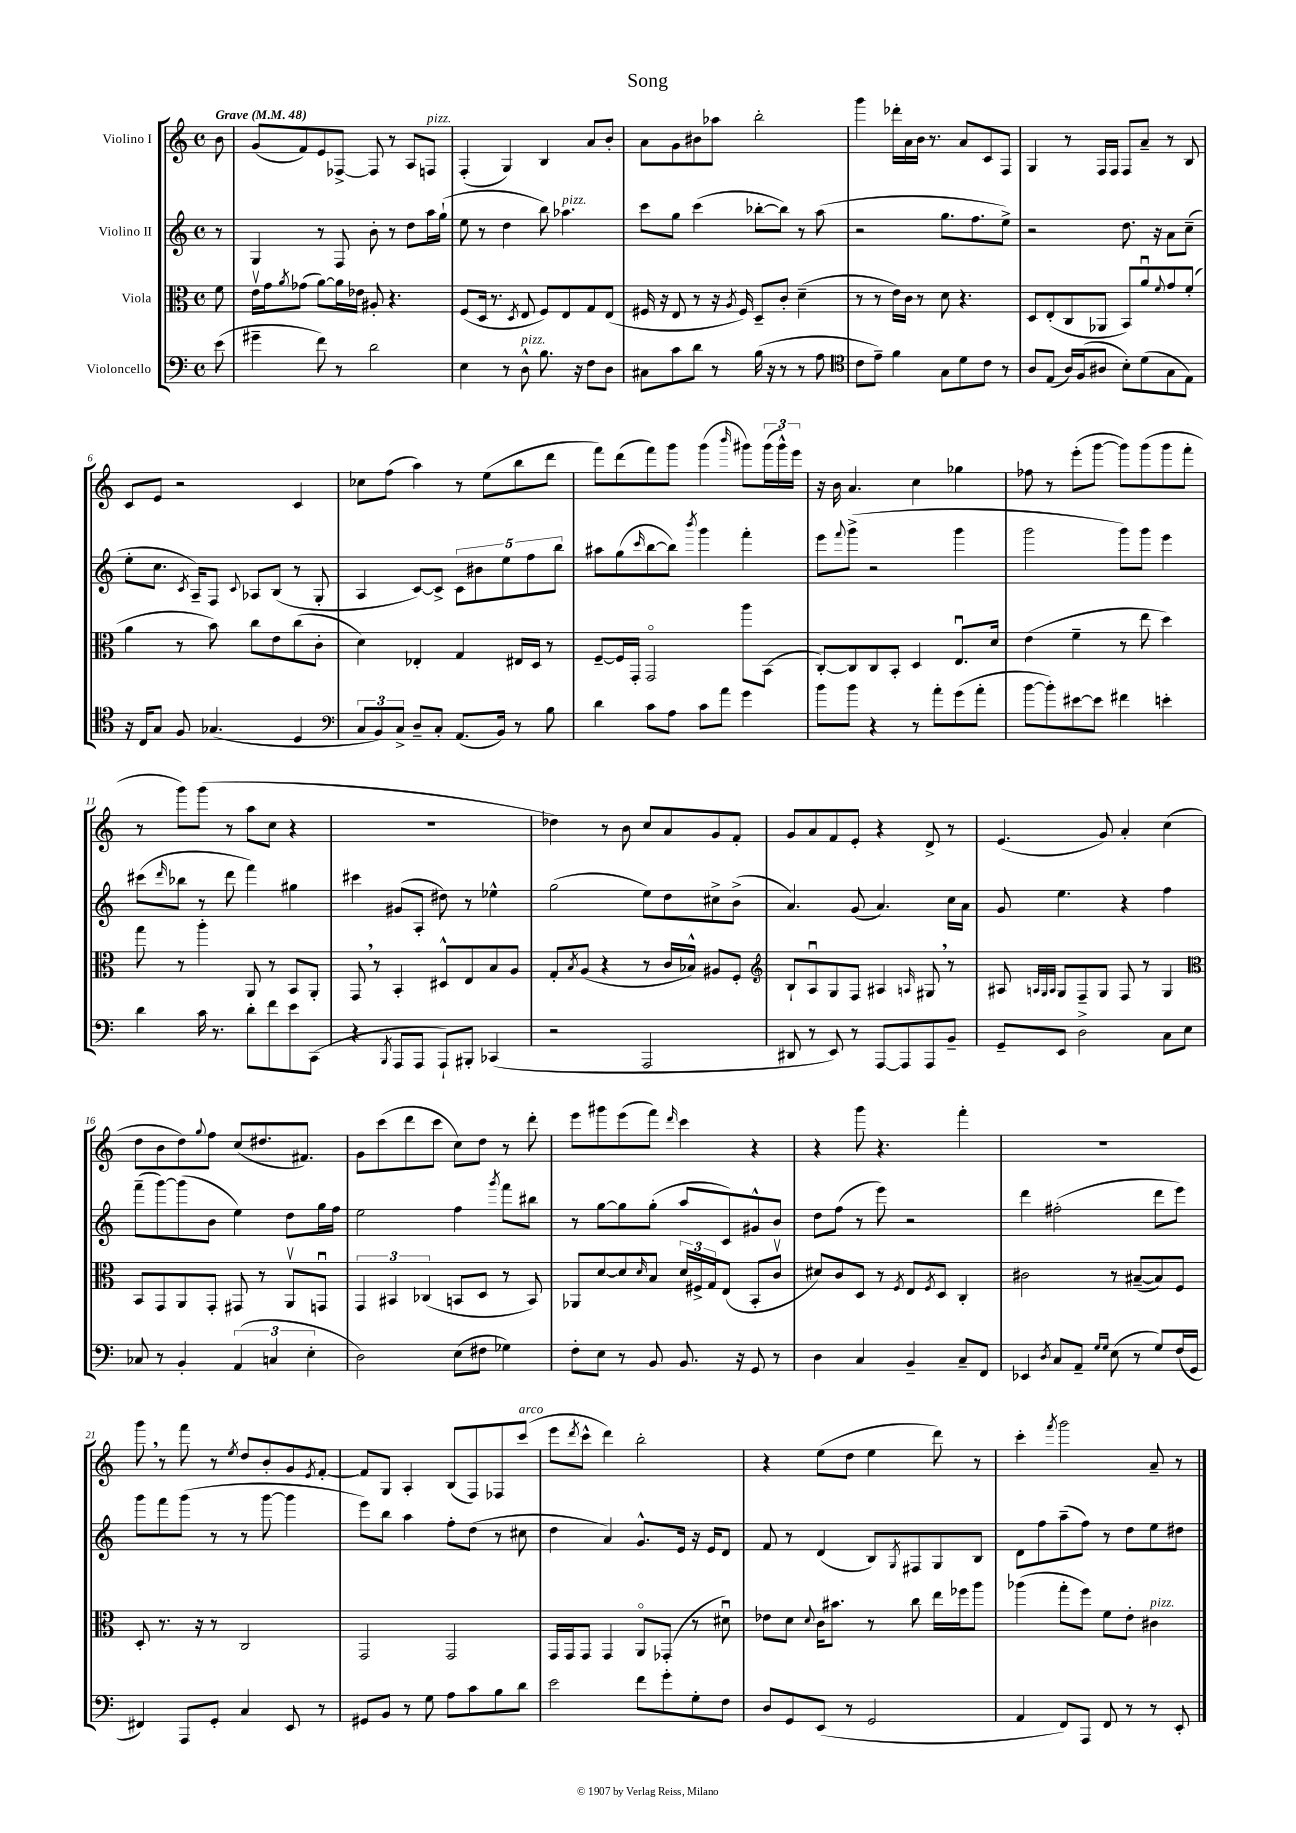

**kern	**kern	**kern	**kern
*part4	*part3	*part2	*part1
*staff4	*staff3	*staff2	*staff1
*I"Violoncello	*I"Viola	*I"Violino II	*I"Violino I
*clefF4	*clefC3	*clefG2	*clefG2
*k[]	*k[]	*k[]	*k[]
*M4/4	*M4/4	*M4/4	*M4/4
*met(c)	*met(c)	*met(c)	*met(c)
*MM48	*MM48	*MM48	*MM48
=	=	=	=
!	!	!	!LO:TX:a:B:t=Grave
(8e\	8f\	8r	8b\
=1	=1	=1	=1
4g#X~\	16ev\LL	4G/	(8g/L
.	16g\J	.	.
.	8qa/	.	.
.	(8g-X\J	.	8f/)
8f\)	[8a\L)	8r	8e/
8r	16a\L]	8F/	[8F-X^/J
.	16e-X\JJ	.	.
2d\	8A#X'/	8b'\	8F-/]
.	4.r	8r	8r
.	.	8dd\L	8A/L
!	!	!	!LO:TX:a:i:t=pizz.
.	.	16aa\L	8Fn/J
.	.	(16gg`\JJ	.
=2	=2	=2	=2
4E\	(8F/L	8ee\	(4F'/
.	16D/Jk	8r	.
.	8.r	.	.
8r	.	4dd\	4G/)
.	8qD/	.	.
!LO:TX:a:i:t=pizz.	!	!	!
8D^^\	8E/	.	.
8.B\	8F/L)	8bb\)	4B/
!	!	!LO:TX:a:i:t=pizz.	!
.	8E/	4.aa-X\	.
16r	.	.	.
8F\L	8G/	.	8a/L
8D\J	(8E/J	.	8b'/J
=3	=3	=3	=3
8C#X\L	16F#X/	8ccc\L	8a\L
.	16r	.	.
8c\	8E/	8gg\J	8g\
8d\J	8r	(4ccc\	8b#X\
8r	16r	.	8aa-X\J
.	8qA/	.	.
.	16F#/)	.	.
(16B\	8D~/L	[8bb-X'\L	2bb'\
16r	.	.	.
8r	8c'/J	8bb-\J])	.
8r	(4d~\	8r	.
8A\	.	(8aa\	.
=4	=4	=4	=4
*clefC4	*	*	*
8c\L	8r	2r	4ggg\
8e~\J)	8r	.	.
4f\	16e\LL)	.	16ddd-X'\LL
.	16c\JJ	.	16a\
.	8r	.	16b\JJ
.	.	.	8.r
8G\L	8d\	8.gg\L	.
8d\	4.r	.	8a/L
.	.	8.ff\	.
8c\J	.	.	8c/
8r	.	8ee^\J)	8F/J
=5	=5	=5	=5
8A/L	8D/L	2r	4G/
(8E/J	(8E'/	.	.
16A/LL)	8C/	.	8r
(16F/J	.	.	.
8A#X/J	8AA-X/J	.	16F/LL
.	.	.	16F/JJ
8B'\L)	8BB/L)	8.dd\	8F/L
(8d\	8au/	.	8a~/J
.	.	16r	.
.	8qqf/	.	.
8G\	8g/	8a\L	8r
8E\J)	(8f'/J	(8cc~\J	8B/
!!LO:LB:g=z
=6	=6	=6	=6
16r	4a\	8ee'\L	8c/L
16C/KL	.	.	.
8G/J	.	8.cc\J	8e/J
8F/	8r	.	2r
.	.	8qc/	.
.	.	16A~/KL)	.
(4.G-X/	8b\)	8F/J	.
.	.	8qqc/	.
.	8cc\L	8A-X/L	.
.	8e\	(8B/J	.
4D/	(8cc\	8r	4c/
.	8c'\J	8G'/	.
=7	=7	=7	=7
*clefF4	*	*	*
12C/L	4d\)	4A/	8cc-X\L
12BB/)	.	.	.
.	.	.	(8ff\J
12C^/J	.	.	.
8D~/L	4E-X'/	[8c/L)	4aa\)
8C'/J	.	8c^/J]	.
(8.AA/L	4G/	10c\L	8r
.	.	10b#X\	.
.	.	.	(8ee\L
16BB/Jk)	.	.	.
.	.	10ee\	.
8r	16E#X/LL	.	8bb\
.	.	10ff\	.
.	16D/JJ	.	.
8B\	8r	.	8ddd\J
.	.	10bb\J	.
=8	=8	=8	=8
4d\	[8F~/L	8aa#X\L	8fff\L)
.	16F/L]	(8gg\	(8ddd\
.	16GG'/JJ	.	.
.	.	16qqccc/	.
8c\L	2GG/	[8bb\	8fff\)
8A\J	.	8bb\J])	8ggg\J
.	.	8qbbb/	.
8c\L	.	4ggg\	(4ggg\
8a\J	.	.	.
.	.	.	16qqbbb/
4g\	8aa\L	4fff'\	8ggg#X\L)
.	(8BB\J	.	(24ggg#\L
.	.	.	24ggg#^^\)
.	.	.	24eee\JJ
=9	=9	=9	=9
8b\L	[8C'/L)	8eee\L	16r
.	.	.	16b\
.	.	8qqfff/	.
8b\J	8C/]	(8ggg^\J	4.a/
4r	8C/	2r	.
.	8BB'/J	.	.
8r	4D/	.	4cc\
8a'\L	.	.	.
(8g\	8.Eu/L	4ggg\	4gg-X\
8a'\J	.	.	.
.	16d/Jk	.	.
=10	=10	=10	=10
[8b\L	(4e\	2ggg\	8ff-X\
8b'\])	.	.	8r
[8e#X\	4f~\	.	(8eee'\L
8e#\J]	.	.	[8ggg\J
4f#X\	8r	8ggg\L)	8ggg\L])
.	8ee\	8ggg\J	(8ggg\
4en'\	4dd\)	4eee\	8ggg\
.	.	.	8fff'\J
!!LO:LB:g=z
=11	=11	=11	=11
4d\	8gg\	(8ccc#X\L	8r
.	.	16qqddd/	.
.	8r	8bb-X\J	8ggg\L)
16c\	4aa'\	8r	(8ggg\J
8.r	.	.	.
.	.	8ddd\	8r
8d'\L	8AA/	4fff\)	8aa\L
8f\	8r	.	8cc\J
8e\	8BB/L	4gg#X\	4r
(8CC\J	8AA'/J	.	.
=12	=12	=12	=12
4r	8GG,/	4ccc#X\	1r
.	8r	.	.
8qBBB/	.	.	.
8AAA/L	4BB'/	(8g#X/L	.
8AAA/J	.	8A'/J	.
8AAA`/L)	8D#X^^/L	8dd#X\)	.
8BBB#X'/J	8E/	8r	.
(4CC-X/	8B/	4ee-X^^\	.
.	8A/J	.	.
=13	=13	=13	=13
2r	8G'/L	(2gg\	4dd-X\)
.	8qB/	.	.
.	(8A/J	.	.
.	4r	.	8r
.	.	.	8b\
2AAA/	8r	8ee\L)	8cc/L
.	16c/LL	8dd\	8a/
.	16B-X^^/JJ)	.	.
.	8A#X/L	8cc#X^\	8g/
.	8F'/J	(8b^\J	8f'/J
=14	=14	=14	=14
*	*clefG2	*	*
8DD#X/	8B`/L	4.a/)	8g/L
8r	8Au/	.	8a/
8EE/)	8G/	.	8f/
8r	8F/J	(8g/	8e'/J
[8AAA/L	4A#X/	4.a/)	4r
8AAA/]	.	.	.
.	16qqAn/	.	.
8AAA/	8G#X,/	.	8d^/
8BB~/J	8r	16cc\LL	8r
.	.	16a\JJ	.
=15	=15	=15	=15
8GG~/L	8A#X/	8g/	(4.e/
.	32qqAn/LLL	.	.
.	32qqG/	.	.
.	32qqA/JJJ	.	.
8EE/J	8G/L	4.ee\	.
2D^\	8F~/	.	.
.	8G/J	.	8g/)
.	8F/	4r	4a'/
.	8r	.	.
8C\L	4G/	4ff\	(4cc\
8E\J	.	.	.
!!LO:LB:g=z
=16	=16	=16	=16
*	*clefC3	*	*
8C-X/	8BB/L	(8fff~\L	8dd\L
8r	8GG/	[8ggg\)	8b\
4BB'/	8AA/	(8ggg\]	8dd\)
.	.	.	8qqgg/
.	8GG'/J	8b\J	8ff\J
(6AA/	8GG#X/	4ee\)	(8cc/L
.	8r	.	8.dd#X/
6Cn/	.	.	.
.	8AAv/L	8dd\L	.
.	.	.	8.f#X/J)
6E'\	.	.	.
.	8GGnu/J	16gg\L	.
.	.	16ff\JJ	.
=17	=17	=17	=17
2D\)	6GG/	2ee\	8g\L
.	.	.	(8ccc\
.	6BB#X/	.	.
.	.	.	8ddd\
.	(6C-X/	.	.
.	.	.	8ccc\J
(8E\L	8BBn/L	4ff\	8cc\L)
8F#X\J	8D/J	.	8dd\J
.	.	8qggg/	.
4G-X\)	8r	8fff\L	8r
.	8BB/)	8bb#X\J	8ddd'\
=18	=18	=18	=18
8F'\L	8AA-X/L	8r	8eee\L
8E\J	[8d/	[8gg\L	8ggg#X\
8r	8d/]	8gg\]	(8eee\
.	16qqd/	.	.
8BB/	8B/J	(8gg'\J	8fff\J)
.	.	.	16qqddd/
8.BB/	24d/LL	8aa/L	4ccc\
.	24F#X^/	.	.
.	24G/J	.	.
.	(8E/J	8c/)	.
16r	.	.	.
8GG/	8BB'/L	8g#X^^/	4r
8r	8cv/J	8b/J	.
=19	=19	=19	=19
4D\	8d#X/L)	8dd\L	4r
.	8c/	(8ff\J	.
4C/	8D/J	8r	8ggg\
.	8r	8eee\)	4.r
.	8qF/	.	.
4BB~/	8E/L	2r	.
.	8qF/	.	.
.	8D/J	.	.
8C~/L	4C'/	.	4fff'\
8FF/J	.	.	.
=20	=20	=20	=20
4EE-X/	2c#X\	4ddd\	1r
8qD/	.	.	.
8C/L	.	(2ff#X'\	.
8AA~/J	.	.	.
16qqG/LL	.	.	.
16qqG/JJ	.	.	.
(8E\	8r	.	.
8r	([8B#X~/L	.	.
8G/L)	8B#/])	8ddd\L	.
(16F/L	8F/J	8eee\J)	.
16GG/JJ	.	.	.
!!LO:LB:g=z
=21	=21	=21	=21
4FF#X/)	8D'/	8ggg\L	8ggg,\
.	8.r	8fff\	8r
8AAA/L	.	(8ggg\J	8fff\
.	16r	.	.
8GG'/J	8r	8r	8r
.	.	.	8qee/
4C/	2C/	8r	8dd/L
.	.	[8ggg\	8b'/
8EE/	.	4ggg\]	8g/
.	.	.	8qe/
8r	.	.	[8f'/J
=22	=22	=22	=22
8GG#X/L	2GG/	8eee\L)	8f/L]
8BB/J	.	8bb\J	8G/J
8r	.	4aa\	4A'/
8G\	.	.	.
8A\L	2GG/	8ff'\L	(8B/L
8c\	.	(8dd\J	8F/)
8B\	.	8r	8F-X/
!	!	!	!LO:TX:a:i:t=arco
8d\J	.	8cc#X\	(8ccc/J
=23	=23	=23	=23
2e\	16GG/LL	4dd\	8eee\L
.	16GG/J	.	.
.	.	.	8qddd/
.	8GG/J	.	8ccc^^\J
.	4GG/	4a/)	4ddd\)
8f\L	8AA/L	8.g^^/L	2bb'\
8g'\	(8GG-X'/J	.	.
.	.	16e/Jk	.
8G'\	8r	16r	.
.	.	16e/KL	.
8F\J	8d#Xu\)	8d/J	.
=24	=24	=24	=24
8D/L	8e-X\L	8f/	4r
8GG/	8d\J	8r	.
.	8qqd/	.	.
(8EE/J	16c\KL	(4d/	(8ee\L
.	8.b#X\J	.	.
8r	.	.	8dd\J
2GG/	8r	8B/L)	4ee\
.	.	8qG/	.
.	8cc\	8F#X/	.
.	16ee\LL	8G/	8ddd\)
.	16ff-X\J	.	.
.	8aa\J	8B/J	8r
=25	=25	=25	=25
4AA/	(4aa-X\	8d\L	4ccc'\
.	.	8ff\	.
.	.	.	8qfff/
8FF/L)	8gg'\L	(8aa~\	2ggg\
8AAA/J	8ff\J)	8ff\J)	.
8FF/	8f\L	8r	.
8r	8e'\J	8dd\L	.
!	!LO:TX:a:i:t=pizz.	!	!
8r	4c#X\	8ee\	8a~/
8EE'/	.	8dd#X\J	8r
==	==	==	==
*-	*-	*-	*-
